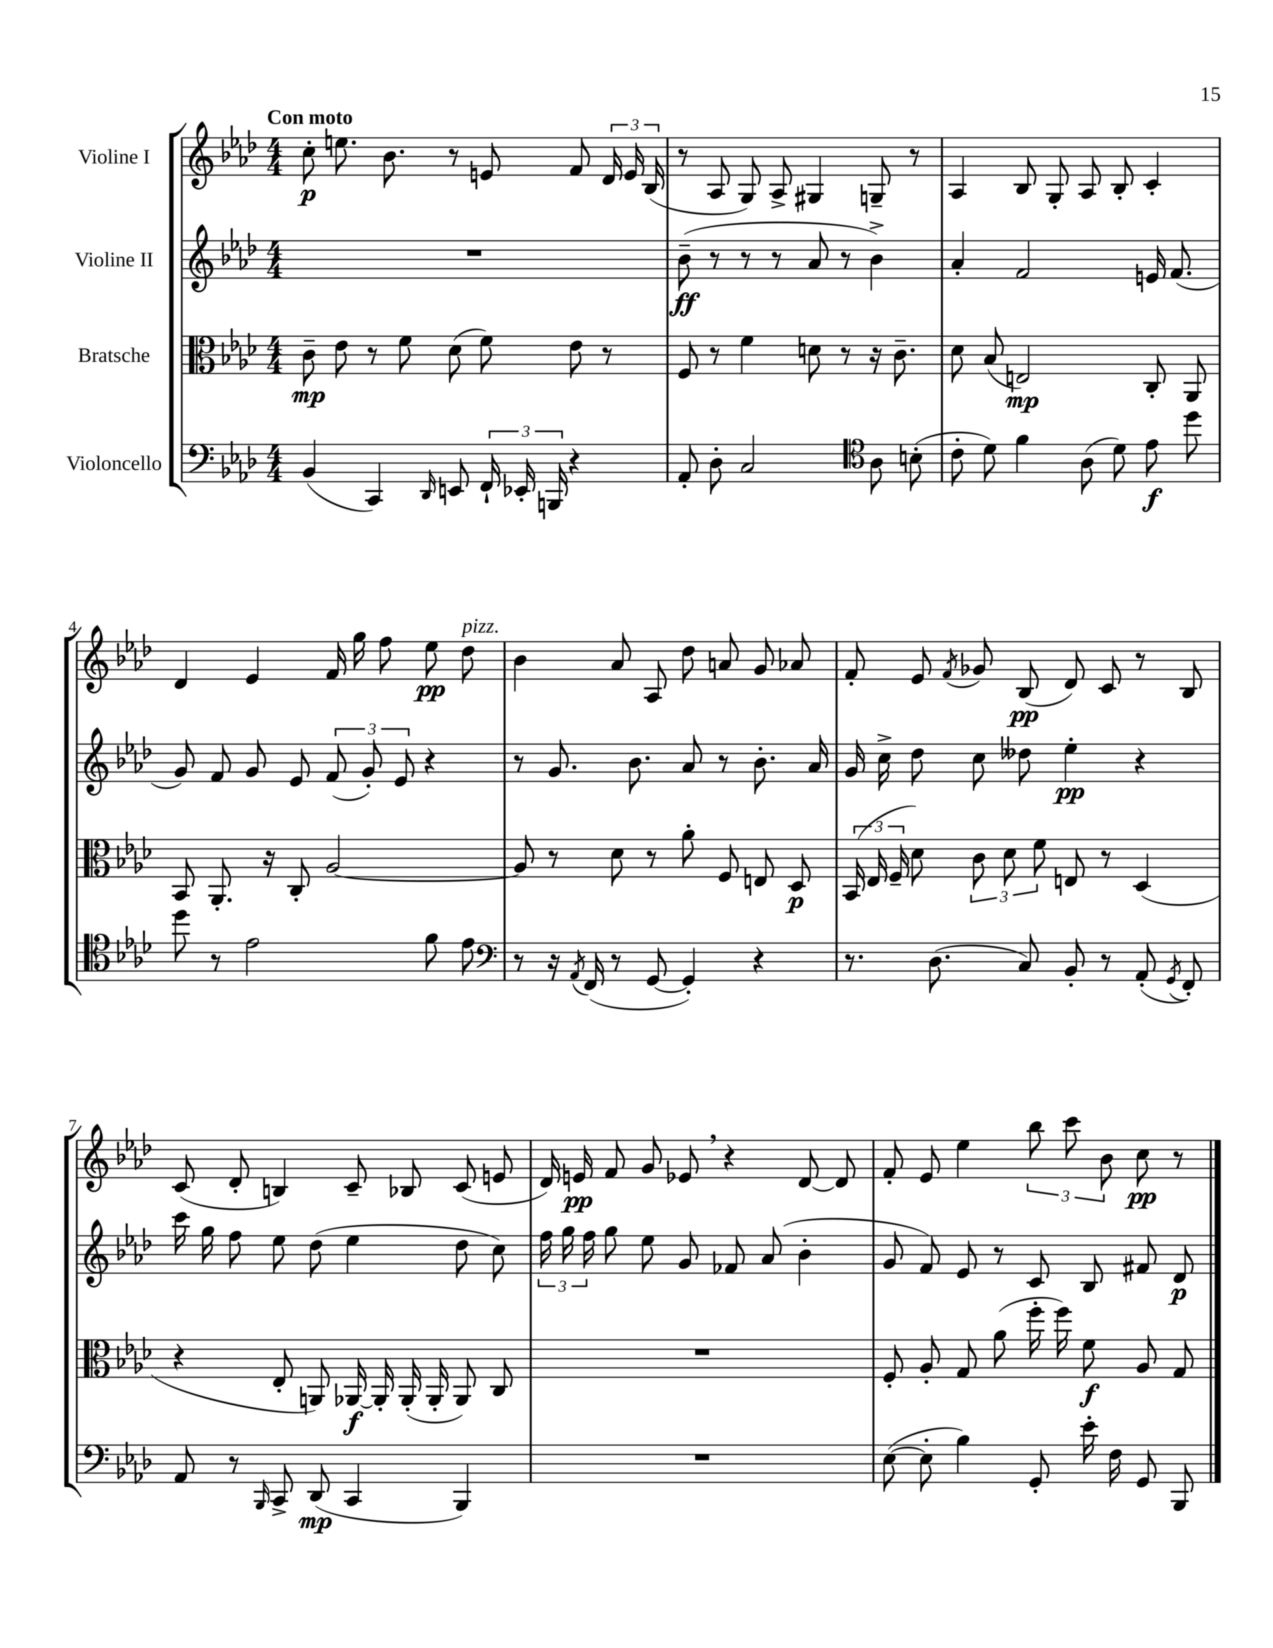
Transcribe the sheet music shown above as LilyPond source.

<<
\new StaffGroup <<
\new Staff = "s0" \with { instrumentName = "Violine I" } {
    \clef treble \key aes \major \numericTimeSignature \time 4/4 \tempo "Con moto"
    \autoBeamOff c''8-.\p e''8. bes'8. r8 e'8 f'8 \tuplet 3/2 { des'16 e'16 bes16( } |
    r8 aes8 g8) aes8-> gis4 g8-- r8 |
    aes4 bes8 g8-. aes8 bes8-. c'4-. |
    des'4 ees'4 f'16 g''16 f''8 ees''8\pp des''8^\markup { \italic "pizz." } |
    bes'4 aes'8 aes8 des''8 a'8 g'8 aes'8 |
    f'8-. ees'8 \acciaccatura { f'8 } ges'8 bes8\pp( des'8) c'8 r8 bes8 |
    c'8( des'8-. b4) c'8-- bes8 c'8( e'8 |
    des'16) e'16\pp f'8 g'8 ees'8 \breathe r4 des'8~ des'8 |
    f'8-. ees'8 ees''4 \tuplet 3/2 { bes''8 c'''8 bes'8 } c''8\pp r8 \bar "|." |
}
\new Staff = "s1" \with { instrumentName = "Violine II" } {
    \clef treble \key aes \major \numericTimeSignature \time 4/4
    \autoBeamOff R1 |
    bes'8--\ff( r8 r8 r8 aes'8 r8 bes'4->) |
    aes'4-. f'2 e'16 f'8.( |
    g'8) f'8 g'8 ees'8 \tuplet 3/2 { f'8( g'8-.) ees'8 } r4 |
    r8 g'8. bes'8. aes'8 r8 bes'8.-. aes'16 |
    g'16 c''16-> des''8 c''8 deses''8 ees''4-.\pp r4 |
    c'''16 g''16 f''8 ees''8 des''8( ees''4 des''8 c''8) |
    \tuplet 3/2 { f''16 g''16 f''16 } g''8 ees''8 g'8 fes'8 aes'8( bes'4-. |
    g'8 f'8) ees'8 r8 c'8 bes8 fis'8 des'8\p \bar "|." |
}
\new Staff = "s2" \with { instrumentName = "Bratsche" } {
    \clef alto \key aes \major \numericTimeSignature \time 4/4
    \autoBeamOff c'8--\mp ees'8 r8 f'8 des'8( f'8) ees'8 r8 |
    f8 r8 f'4 d'8 r8 r16 c'8.-- |
    des'8 bes8( e2\mp) c8-. aes,8 |
    bes,8 aes,8.-. r16 c8-. aes2~ |
    aes8 r8 des'8 r8 aes'8-. f8 e8 des8\p |
    \tuplet 3/2 { bes,16( ees16 f16-- } des'8) \tuplet 3/2 { c'8 des'8 f'8 } e8 r8 des4( |
    r4 ees8-. a,8) aes,16~\f aes,16-. aes,16-.( aes,16-. aes,8) c8 |
    R1 |
    f8-. aes8-. g8 aes'8( f''16-. f''16) f'8\f aes8 g8 \bar "|." |
}
\new Staff = "s3" \with { instrumentName = "Violoncello" } {
    \clef bass \key aes \major \numericTimeSignature \time 4/4
    \autoBeamOff bes,4( c,4) \grace { des,16 } e,8 \tuplet 3/2 { f,16-! ees,16-. b,,16 } r4 |
    aes,8-. des8-. c2 \clef tenor aes8 b8-.( |
    c'8-. des'8) f'4 aes8( des'8) ees'8\f des''8 |
    des''8 r8 ees'2 f'8 ees'8 |
    \clef bass r8 r16 \acciaccatura { aes,8 } f,16( r8 g,8~ g,4-.) r4 |
    r8. des8.( c8) bes,8-. r8 aes,8-.( \acciaccatura { g,8 } f,8-.) |
    aes,8 r8 \grace { bes,,16 } c,8-> des,8\mp( c,4 bes,,4) |
    R1 |
    ees8~( ees8-. bes4) g,8-. ees'16-. f16 g,8 bes,,8 \bar "|." |
}
>>
>>
